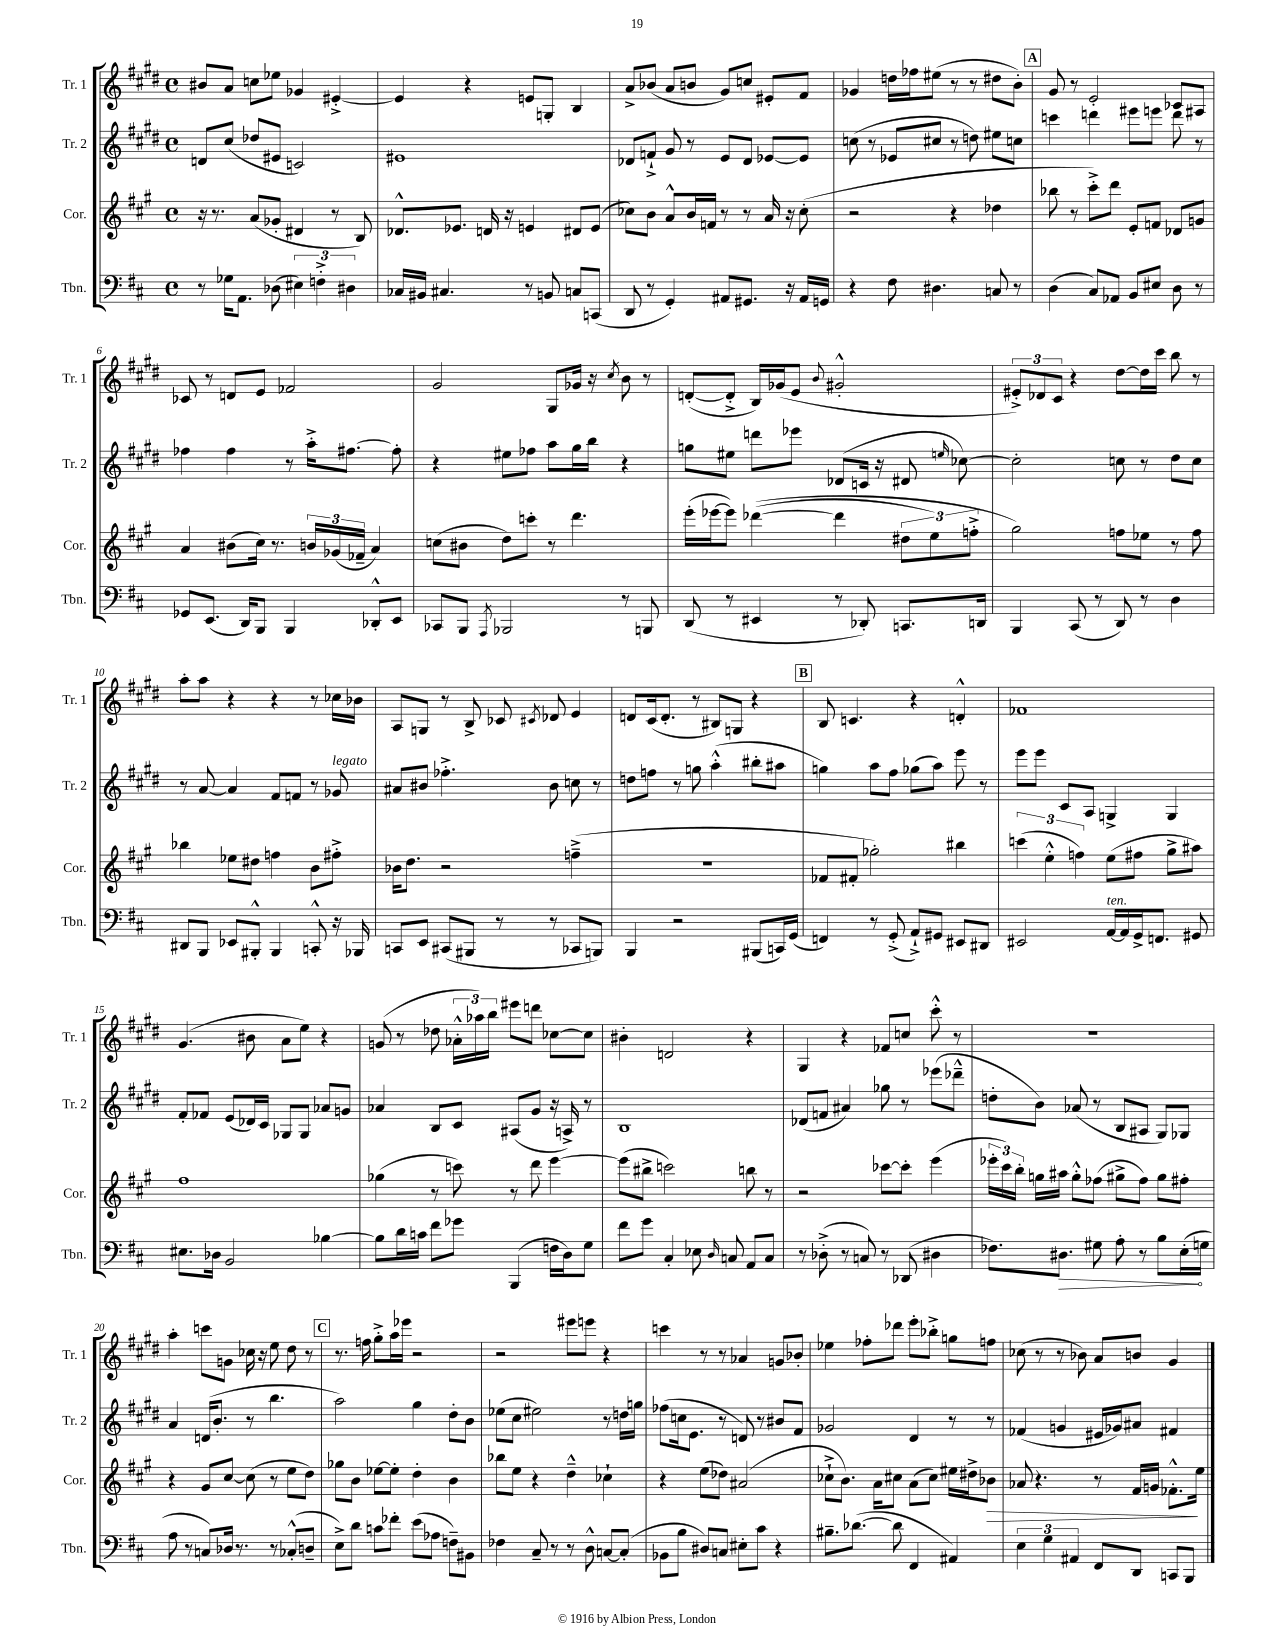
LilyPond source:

<<
\new StaffGroup <<
\new Staff = "s0" \with { instrumentName = "Tr. 1" shortInstrumentName = "Tr. 1" } {
    \clef treble \key e \major \defaultTimeSignature \time 4/4
    \autoBeamOff bis'8[ a'8] c''8[ ees''8] ges'4 eis'4~-.-> |
    eis'4 r4 e'8[ g8]-. b4 |
    a'8[-> bes'8]( a'8[ b'8] gis'8[) c''8] eis'8[-. fis'8] |
    ges'4 d''16[ fes''16 eis''8]( r8 r8 dis''8[ b'8]-.) |
    \mark \markup { \box "A" } gis'8 r8 e'2-. ces'8[ ais8] |
    ces'8 r8 d'8[ e'8] fes'2 |
    gis'2 gis8[ ges'16] r16 \acciaccatura { cis''8 } b'8 r8 |
    d'8[~-.( d'8]-.-> b16[) ges'16( e'8] \appoggiatura { b'8 } gis'2-.-^ |
    \tuplet 3/2 { eis'8[-.->) des'8 cis'8] } r4 dis''8[~ dis''16 cis'''16] b''8 r8 |
    a''8[-. a''8] r4 r4 r8 ces''16[ bes'16] |
    a8[ g8] r8 b8-> ces'8 \acciaccatura { cis'8 } des'8 e'4 |
    d'8[ cis'16( d'8.]-. r8 bis8[) g8] r4 |
    \mark \markup { \box "B" } b8 c'4. r4 d'4-.-^ |
    fes'1 |
    gis'4.( bis'8 a'8[ e''8]) r4 |
    g'8( r8 des''8 \tuplet 3/2 { aes'16[-.-^ aes''16) b''16] } eis'''8[ d'''8] ces''8[~ ces''8] |
    bis'4-. d'2 r4 |
    gis4 r4 fes'8[ c''8] cis'''8-.-^ r8 |
    R1 |
    a''4-. c'''8[ g'8] ces''16 r16 e''8 dis''8 r8 |
    \mark \markup { \box "C" } r8. f''16 gis''8[-.-> a''16 ees'''16] r2 |
    r2 eis'''8[ e'''8] r4 |
    c'''4 r8 r8 aes'4 g'8[ bes'8]-. |
    ees''4 fes''8[-. des'''8] e'''8[-. bes''8]-.-> g''8[ f''8] |
    ces''8( r8 r8 bes'8) a'8[ b'8] gis'4 \bar "|." |
}
\new Staff = "s1" \with { instrumentName = "Tr. 2" shortInstrumentName = "Tr. 2" } {
    \clef treble \key e \major \defaultTimeSignature \time 4/4
    \autoBeamOff d'8[ cis''8]( des''8[ eis'8] c'2) |
    eis'1 |
    des'8[ f'8]-!-> gis'8 r8 e'8[ des'8] ees'8[~ ees'8] |
    c''8( r8 ees'8[ cis''8] r8 d''8) eis''8[ c''8] |
    \mark \markup { \box "A" } c'''4 d'''4 eis'''8[ e'''8] d'''8 r8 |
    fes''4 fes''4 r8 a''16[-.-> fis''8.]~ fis''8-. |
    r4 eis''8[ fes''8] a''8[ gis''16 b''16] r4 |
    g''8[ eis''8] d'''8[ ees'''8] des'8[( c'16] r16 dis'8 \grace { e''16 } ces''8~) |
    ces''2-. c''8 r8 dis''8[ c''8] |
    r8 a'8~ a'4 fis'8[ f'8] r8 ges'8^\markup { \italic "legato" } |
    ais'8[ bis'8] fes''4.-.-> bis'8 c''8 r8 |
    d''8[ f''8] r8 g''8 a''4-.-^( bis''8[-. ais''8] |
    \mark \markup { \box "B" } g''4) a''8[ fis''8] ges''8[( a''8]) e'''8 r8 |
    e'''8[ e'''8] cis'8[ a8] g4-> g4 |
    fis'8[-. fes'8] e'8[( des'16) cis'16] ges8[ ges8] aes'8[ g'8] |
    aes'4 b8[ cis'8] ais8[( gis'8] r16 a16->) r8 |
    b1 |
    des'8[( f'8] ais'4) ges''8 r8 ees'''8[( des'''8]---^ |
    d''8[-. b'8]) aes'8( r8 b8[ ais8] gis8[) ges8] |
    a'4 d'16[( b'8.]-. r8 b''4. |
    \mark \markup { \box "C" } a''2) gis''4 dis''8[-. b'8] |
    ees''8[( cis''8] eis''2) r8 d''16[ g''16] |
    fes''8[( c''16 e'8.] r8 d'8) r8 bis'8[ fis'8] |
    ges'2 dis'4 r8 r8 |
    fes'4( g'4 eis'16[ ges'16) ais'8] fis'4 \bar "|." |
}
\new Staff = "s2" \with { instrumentName = "Cor." shortInstrumentName = "Cor." } {
    \clef treble \key a \major \defaultTimeSignature \time 4/4
    \autoBeamOff r16 r8. a'8[( ges'8]-. dis'4 r8 b8) |
    des'8.[-^ ees'8.] d'16 r16 e'4 dis'8[ e'8]( |
    ces''8[) b'8] a'8[-^ b'16 f'16] r8 r8 a'16 r16 ces''8-.( |
    r2 r4 des''4 |
    \mark \markup { \box "A" } bes''8 r8 cis'''8[-.->) d'''8] e'8[-. f'8] des'8[ g'8] |
    a'4 bis'8[( cis''16]) r8. \tuplet 3/2 { b'16[ ges'16( fes'16]-- } a'4) |
    c''8[( bis'8] d''8[) c'''8]-. r8 d'''4. |
    e'''16[-.( ees'''16~ ees'''8]) des'''4~(\( des'''4 \tuplet 3/2 { dis''8[ e''8) f''8]-.-> } |
    gis''2\) f''8[ ees''8] r8 f''8 |
    bes''4 ees''8[ dis''8] f''4 b'8[ fis''8]-.-> |
    bes'16[ d''8.] r2 f''4--->( |
    r1 |
    \mark \markup { \box "B" } fes'8[ fis'8]-. ges''2-.) bis''4 |
    \tuplet 3/2 { c'''4( e''4-.-^ f''4) } e''8[( fis''8] gis''8[-> ais''8]) |
    fis''1 |
    ges''4( r8 c'''8) r8 d'''8 e'''4~ |
    e'''8[( bis''8]-> c'''2) b''8 r8 |
    r2 ces'''8[~ ces'''8]-. e'''4( |
    \tuplet 3/2 { ees'''16[-. cis'''16) b''16]-. } g''16[ ais''16] g''8[-.-^ fes''8]( gis''8[-> fes''8]) gis''8[ fis''8]-. |
    r4 gis'8[ cis''8]~ cis''8( r8 e''8[ d''8]) |
    \mark \markup { \box "C" } ges''8[ b'8] ees''8[~ ees''8]-. d''4-. b'4 |
    bes''8[ e''8] r4 d''4---^ ces''4-! |
    r4 e''8[( des''8]) ais'2( |
    ces''8[-!-> b'8.]) a'16[ cis''8] a'8[( cis''8]) eis''16[ dis''16-> bes'8]\> |
    aes'8 r4. r8 fis'16[ g'16] fes'8.[-.-^ e''16]\! \bar "|." |
}
\new Staff = "s3" \with { instrumentName = "Tbn." shortInstrumentName = "Tbn." } {
    \clef bass \key d \major \defaultTimeSignature \time 4/4
    \autoBeamOff r8 ges16[ a,8.] des8( \tuplet 3/2 { eis4) f4-.-> dis4 } |
    ces16[ bis,16] cis4. r8 b,8 c8[ c,8]( |
    d,8 r8 g,4-.) ais,8[ gis,8.] r16 ais,16[ g,16] |
    r4 fis8 dis4. c8 r8 |
    \mark \markup { \box "A" } d4( cis8[) aes,8] b,8[ eis8] d8 r8 |
    ges,8[ e,8.]( d,16[) b,,8] b,,4 des,8[-.-^ e,8] |
    ces,8[ b,,8] \acciaccatura { a,,8 } bes,,2 r8 b,,8 |
    d,8( r8 eis,4 r8 des,8-.) c,8.[ d,16] |
    b,,4 cis,8( r8 d,8) r8 d4 |
    dis,8[ b,,8] ees,8[ bis,,8]-.-^ bis,,4 c,8-.-^ r16 bes,,16 |
    c,8[ e,8] cis,8[( bis,,8] r8 r8 ces,8[ b,,8]) |
    b,,4 r2 bis,,8[( c,16) g,16]( |
    \mark \markup { \box "B" } f,4) r8 g,8-.->( a,8[-!->) gis,8] eis,8[ dis,8] |
    eis,2 a,16[~^\markup { \italic "ten." } a,16 g,16-> f,8.] gis,8 |
    eis8.[ des16] b,2 bes4~ |
    bes8[ d'16 c'16] fis'8[ ges'8] b,,4( f16[ d16) g8] |
    fis'8[ g'8] cis4-. ees8 \grace { d16 } c8 a,8[ c8] |
    r8 des8-.->( r8 c8) r8 des,8( dis4 |
    fes8.[) \once \override Hairpin.circled-tip = ##t dis8.]\> gis8 a8-. r8 b8[ e16-.\!( g16] |
    a8 r8 c8[) des16] r8. r8 ces8[-.-^( d8]-- |
    \mark \markup { \box "C" } e8[->) d'8] c'8[ fes'8]-. e'8[( aes8] f8[--) bis,8] |
    fes4 cis8-- r8 r8 d8-^ c8[~ c8]-.( |
    bes,8[ b8] dis8[) c8] eis8[-. cis'8] r4 |
    bis8.[-- des'8.]~( des'8 fis,4 ais,4) |
    \tuplet 3/2 { e4 g4 ais,4 } fis,8[ d,8] c,8[ b,,8] \bar "|." |
}
>>
>>
